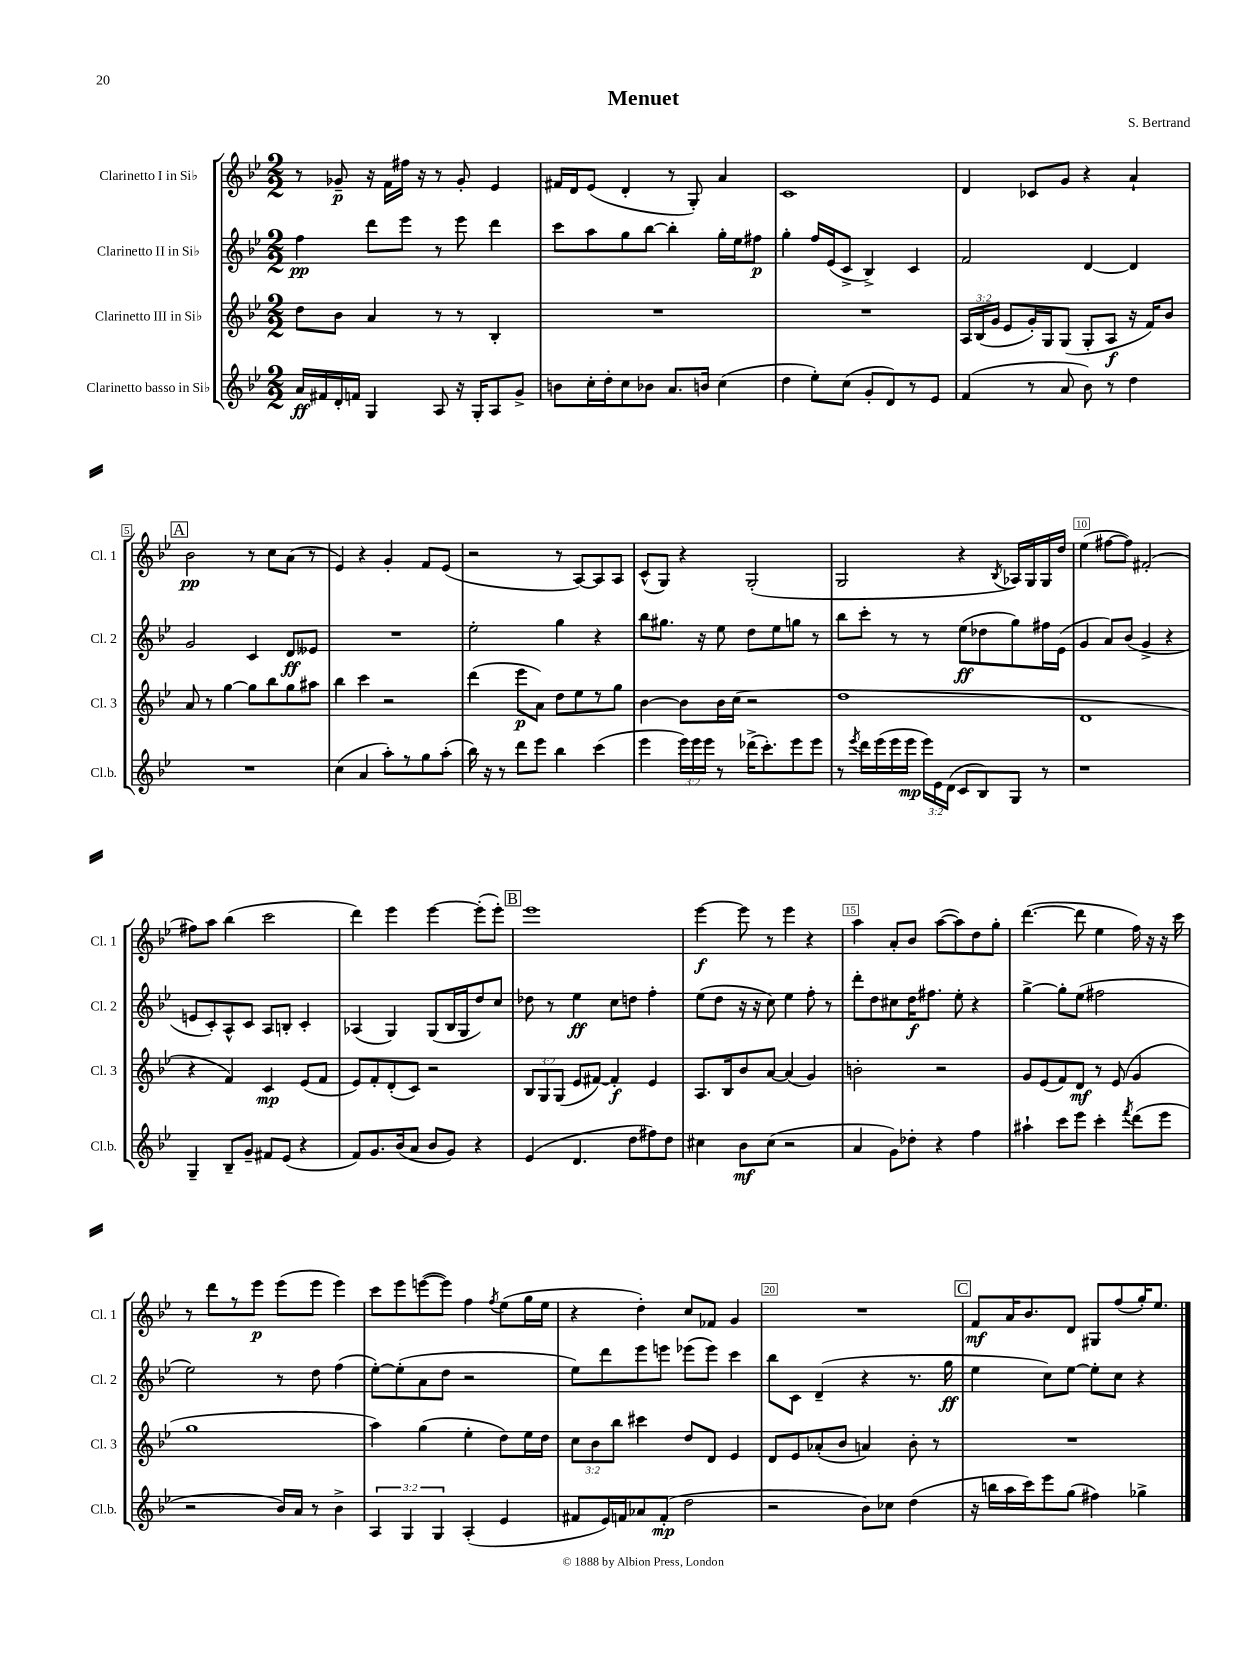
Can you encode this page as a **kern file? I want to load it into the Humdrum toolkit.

**kern	**dynam	**kern	**dynam	**kern	**dynam	**kern	**dynam
*part4	*part4	*part3	*part3	*part2	*part2	*part1	*part1
*staff4	*staff4	*staff3	*staff3	*staff2	*staff2	*staff1	*staff1
*I"Clarinetto basso in Si♭	*	*I"Clarinetto III in Si♭	*	*I"Clarinetto II in Si♭	*	*I"Clarinetto I in Si♭	*
*I'Cl.b.	*	*I'Cl. 3	*	*I'Cl. 2	*	*I'Cl. 1	*
*clefG2	*	*clefG2	*	*clefG2	*	*clefG2	*
*k[b-e-]	*	*k[b-e-]	*	*k[b-e-]	*	*k[b-e-]	*
*M2/2	*	*M2/2	*	*M2/2	*	*M2/2	*
=1	=1	=1	=1	=1	=1	=1	=1
16a/LL	ff	8dd\L	.	4ff\	pp	8r	.
16f#X/	.	.	.	.	.	.	.
16d'/	.	8b-\J	.	.	.	8g-X~/	p
16fn/JJ	.	.	.	.	.	.	.
4G/	.	4a/	.	8ddd\L	.	16r	.
.	.	.	.	.	.	16f\LL	.
.	.	.	.	8eee-\J	.	16ff#X\JJ	.
.	.	.	.	.	.	16r	.
8A/	.	8r	.	8r	.	8r	.
16r	.	8r	.	8eee-\	.	8g-'/	.
16G'/KL	.	.	.	.	.	.	.
8A/	.	4B-'/	.	4ddd\	.	4e-/	.
8g^/J	.	.	.	.	.	.	.
=2	=2	=2	=2	=2	=2	=2	=2
8bn\L	.	1r	.	8ccc\L	.	16f#X/LL	.
.	.	.	.	.	.	16d/J	.
16cc'\L	.	.	.	8aa\	.	(8e-/J	.
16dd'\J	.	.	.	.	.	.	.
8cc\	.	.	.	8gg\	.	4d'/	.
8b-X\J	.	.	.	[8bb-\J	.	.	.
8.a/L	.	.	.	4bb-'\]	.	8r	.
.	.	.	.	.	.	8G'/)	.
16bn/Jk	.	.	.	.	.	.	.
(4cc\	.	.	.	16gg'\LL	.	4a/	.
.	.	.	.	16ee-\J	.	.	.
.	.	.	.	8ff#X\J	p	.	.
=3	=3	=3	=3	=3	=3	=3	=3
4dd\	.	1r	.	4gg'\	.	1c	.
8ee-'\L)	.	.	.	16ff/LL	.	.	.
.	.	.	.	(16e-/J	.	.	.
(8cc\J	.	.	.	8c^/J	.	.	.
8g'/L	.	.	.	4B-^/)	.	.	.
8d/)	.	.	.	.	.	.	.
8r	.	.	.	4c/	.	.	.
8e-/J	.	.	.	.	.	.	.
=4	=4	=4	=4	=4	=4	=4	=4
(4f/	.	24A/LL	.	2f/	.	4d/	.
.	.	(24B-/	.	.	.	.	.
.	.	24g/JJ	.	.	.	.	.
.	.	8e-/L	.	.	.	.	.
8r	.	16g'/L)	.	.	.	8c-X/L	.
.	.	16G/J	.	.	.	.	.
8a/	.	(8G/J	.	.	.	8g/J	.
8b-\)	.	8G'/L	.	[4d/	.	4r	.
8r	.	8A/J	f	.	.	.	.
4dd\	.	16r	.	4d/]	.	4a`/	.
.	.	16f/KL)	.	.	.	.	.
.	.	8b-/J	.	.	.	.	.
!!LO:LB:g=z
!!LO:REH:place=s1:t=A
=5	=5	=5	=5	=5	=5	=5	=5
1r	.	8a/	.	2g/	.	2b-\	pp
.	.	8r	.	.	.	.	.
.	.	[4gg\	.	.	.	.	.
.	.	8gg\L]	.	4c/	.	8r	.
.	.	8bb-\	.	.	.	8cc\L	.
.	.	8gg\	.	8d/L	ff	(8a\J	.
.	.	8aa#X\J	.	8e--X/J	.	8r	.
=6	=6	=6	=6	=6	=6	=6	=6
(4cc\	.	4bb-\	.	1r	.	4e-/)	.
4a/	.	4ccc\	.	.	.	4r	.
8aa'\L)	.	2r	.	.	.	4g'/	.
8r	.	.	.	.	.	.	.
8gg\	.	.	.	.	.	8f/L	.
(8aa'\J	.	.	.	.	.	(8e-/J	.
=7	=7	=7	=7	=7	=7	=7	=7
16bb-\)	.	(4ddd\	.	2ee-'\	.	2r	.
16r	.	.	.	.	.	.	.
8r	.	.	.	.	.	.	.
8ddd\L	.	8eee-\L	p	.	.	.	.
8eee-\J	.	8a\J)	.	.	.	.	.
4bb-\	.	8dd\L	.	4gg\	.	8r	.
.	.	8ee-\	.	.	.	[8A/L)	.
(4ccc\	.	8r	.	4r	.	8A/]	.
.	.	8gg\J	.	.	.	8A/J	.
=8	=8	=8	=8	=8	=8	=8	=8
4eee-\	.	[4b-\	.	8bb-\L	.	(8c^^/L	.
.	.	.	.	8.gg#X\J	.	8G/J)	.
24eee-\LL)	.	8b-\L]	.	.	.	4r	.
24eee-\	.	.	.	.	.	.	.
.	.	.	.	16r	.	.	.
24eee-\JJ	.	.	.	.	.	.	.
8r	.	16b-\L	.	8ee-\	.	.	.
.	.	(16cc\JJ	.	.	.	.	.
(16ddd-X^\KL	.	2r	.	8dd\L	.	(2G'/	.
8.ccc'\)	.	.	.	.	.	.	.
.	.	.	.	8ee-\	.	.	.
8eee-\	.	.	.	8ggn\J	.	.	.
8eee-\J	.	.	.	8r	.	.	.
=9	=9	=9	=9	=9	=9	=9	=9
8r	.	1dd	.	8bb-\L	.	2G/	.
8qeee-/	.	.	.	.	.	.	.
16ddd\LL	.	.	.	8ccc'\J	.	.	.
(16eee-\	.	.	.	.	.	.	.
16eee-\	.	.	.	8r	.	.	.
16eee-\JJ	mp	.	.	.	.	.	.
24eee-\LL)	.	.	.	8r	.	.	.
24e-\	.	.	.	.	.	.	.
(24d\JJ	.	.	.	.	.	.	.
8c/L	.	.	.	(8ee-\L	ff	4r	.
8B-/)	.	.	.	8dd-X\	.	.	.
.	.	.	.	.	.	8qB-/	.
8G/J	.	.	.	8gg\)	.	16A-X/LL)	.
.	.	.	.	.	.	16G/	.
8r	.	.	.	16ff#X\L	.	16G/	.
.	.	.	.	(16e-\JJ	.	16dd/JJ	.
=10	=10	=10	=10	=10	=10	=10	=10
1r	.	1d	.	4g/	.	(4ee-\	.
.	.	.	.	8a/L)	.	[8ff#X\L	.
.	.	.	.	(8b-/J	.	8ff#\J])	.
.	.	.	.	4g^/	.	(2f#X'/	.
.	.	.	.	4r	.	.	.
!!LO:LB:g=z
=11	=11	=11	=11	=11	=11	=11	=11
4G~/	.	4r	.	8en/L	.	8ff#X\L)	.
.	.	.	.	8c'/)	.	8aa\J	.
8B-~/L	.	4f/)	.	8A^^/	.	(4bb-\	.
8g~/J	.	.	.	8c/J	.	.	.
8f#X/L	.	4c/	mp	8A/L	.	2ccc\	.
(8e-/J	.	.	.	8Bn'/J	.	.	.
4r	.	(8e-/L	.	4c'/	.	.	.
.	.	8f/J	.	.	.	.	.
=12	=12	=12	=12	=12	=12	=12	=12
8f/L)	.	8e-/L)	.	(4A-X/	.	4ddd\)	.
8.g/	.	8f'/	.	.	.	.	.
.	.	(8d'/	.	4G/)	.	4eee-\	.
(16b-/k	.	.	.	.	.	.	.
8a/J	.	8c/J)	.	.	.	.	.
8b-/L	.	2r	.	(8G/L	.	[4eee-\	.
8g/J)	.	.	.	16B-/L	.	.	.
.	.	.	.	16G/J	.	.	.
4r	.	.	.	8dd/)	.	(8eee-'\L]	.
.	.	.	.	8cc/J	.	8eee-'\J)	.
!!LO:REH:place=s1:t=B
=13	=13	=13	=13	=13	=13	=13	=13
(4e-/	.	12B-/L	.	8dd-X\	.	1eee-	.
.	.	12G/	.	.	.	.	.
.	.	.	.	8r	.	.	.
.	.	(12G/J	.	.	.	.	.
4.d/	.	8e-/L	.	4ee-\	ff	.	.
.	.	[8f#X/J)	.	.	.	.	.
.	.	4f#'/]	f	8cc\L	.	.	.
8dd\L	.	.	.	8ddn\J	.	.	.
8ff#X\)	.	4e-/	.	4ff'\	.	.	.
8dd\J	.	.	.	.	.	.	.
=14	=14	=14	=14	=14	=14	=14	=14
4cc#X\	.	8.A/L	.	(8ee-\L	.	[4eee-\	f
.	.	.	.	8dd\J	.	.	.
.	.	16B-/k	.	.	.	.	.
8b-\L	mf	8b-/	.	16r	.	8eee-\]	.
.	.	.	.	16r	.	.	.
(8cc#\J	.	[8a/J	.	8cc\)	.	8r	.
2r	.	(4a/]	.	4ee-\	.	4eee-\	.
.	.	4g/)	.	8ff'\	.	4r	.
.	.	.	.	8r	.	.	.
=15	=15	=15	=15	=15	=15	=15	=15
4a/	.	2bn'\	.	8ddd'\L	.	4aa\	.
.	.	.	.	8dd\	.	.	.
8g\L)	.	.	.	8cc#X\	.	8a'/L	.
8dd-X'\J	.	.	.	16dd\K	f	8b-/J	.
.	.	.	.	8.ff#X\J	.	.	.
4r	.	2r	.	.	.	([8aa\L	.
.	.	.	.	8ee-'\	.	8aa\])	.
4ff\	.	.	.	4r	.	8dd\	.
.	.	.	.	.	.	8gg'\J	.
=16	=16	=16	=16	=16	=16	=16	=16
4aa#X`\	.	8g/L	.	[4gg^\	.	([4.ddd\	.
.	.	(8e-/	.	.	.	.	.
8ccc\L	.	8f/)	.	8gg'\L]	.	.	.
8eee-\J	.	8d/J	mf	(8ee-\J	.	8ddd\]	.
4ccc'\	.	8r	.	2ff#X\	.	4ee-\	.
.	.	(8e-/	.	.	.	.	.
8qfff/	.	.	.	.	.	.	.
(8ddd\L	.	4g/	.	.	.	16ff\)	.
.	.	.	.	.	.	16r	.
8eee-\J	.	.	.	.	.	16r	.
.	.	.	.	.	.	16ccc\	.
!!LO:LB:g=z
=17	=17	=17	=17	=17	=17	=17	=17
2r	.	1gg	.	2ee-\)	.	8r	.
.	.	.	.	.	.	8ddd\L	.
.	.	.	.	.	.	8r	.
.	.	.	.	.	.	8eee-\J	p
16b-/LL)	.	.	.	8r	.	(8eee-\L	.
16a/JJ	.	.	.	.	.	.	.
8r	.	.	.	8dd\	.	8eee-\J	.
4b-^\	.	.	.	(4ff\	.	4eee-\)	.
=18	=18	=18	=18	=18	=18	=18	=18
6A/	.	4aa\)	.	[8ee-'\L)	.	8ccc\L	.
.	.	.	.	(8ee-'\]	.	8eee-\	.
6G/	.	.	.	.	.	.	.
.	.	(4gg\	.	8a\	.	([8eeen\	.
6G/	.	.	.	.	.	.	.
.	.	.	.	8dd\J	.	8eee\J])	.
(4A'/	.	4ee-'\	.	2r	.	4ff\	.
.	.	.	.	.	.	8qff/	.
4e-/	.	8dd\L)	.	.	.	(8ee-\L	.
.	.	16ee-\L	.	.	.	16gg\L	.
.	.	16dd\JJ	.	.	.	16ee-\JJ	.
=19	=19	=19	=19	=19	=19	=19	=19
8f#X/L	.	12cc\L	.	8ee-\L)	.	4r	.
.	.	12b-\	.	.	.	.	.
16e-/L)	.	.	.	8ddd\	.	.	.
.	.	12bb-\J	.	.	.	.	.
16fn/J	.	.	.	.	.	.	.
8a-X/	.	4ccc#X\	.	8eee-\	.	4dd'\)	.
(8f'/J	mp	.	.	8eeen\J	.	.	.
2dd\	.	8dd/L	.	(8eee-X\L	.	8cc/L	.
.	.	8d/J	.	8eee-\J)	.	8f-X/J	.
.	.	4e-/	.	4ccc\	.	4g/	.
=20	=20	=20	=20	=20	=20	=20	=20
2r	.	8d/L	.	8bb-\L	.	1r	.
.	.	8e-/	.	8c\J	.	.	.
.	.	(8a-X'/	.	(4d~/	.	.	.
.	.	8b-/J	.	.	.	.	.
8b-\L)	.	4an/)	.	4r	.	.	.
8cc-X\J	.	.	.	.	.	.	.
(4dd\	.	8b-'\	.	8.r	.	.	.
.	.	8r	.	.	.	.	.
.	.	.	.	16gg\	ff	.	.
!!LO:REH:place=s1:t=C
=21	=21	=21	=21	=21	=21	=21	=21
16r	.	1r	.	4ee-\	.	8f/L	mf
16bbn\LL	.	.	.	.	.	.	.
16aa\	.	.	.	.	.	16a/K	.
16ccc\J)	.	.	.	.	.	8.b-/	.
8eee-\	.	.	.	8cc\L)	.	.	.
(8gg\J	.	.	.	[8ee-\J	.	8d/J	.
4ff#X\)	.	.	.	8ee-'\L]	.	8G#X/L	.
.	.	.	.	8cc\J	.	(8ff/	.
4gg-X^\	.	.	.	4r	.	16gg'/K)	.
.	.	.	.	.	.	8.ee-/J	.
==	==	==	==	==	==	==	==
*-	*-	*-	*-	*-	*-	*-	*-
